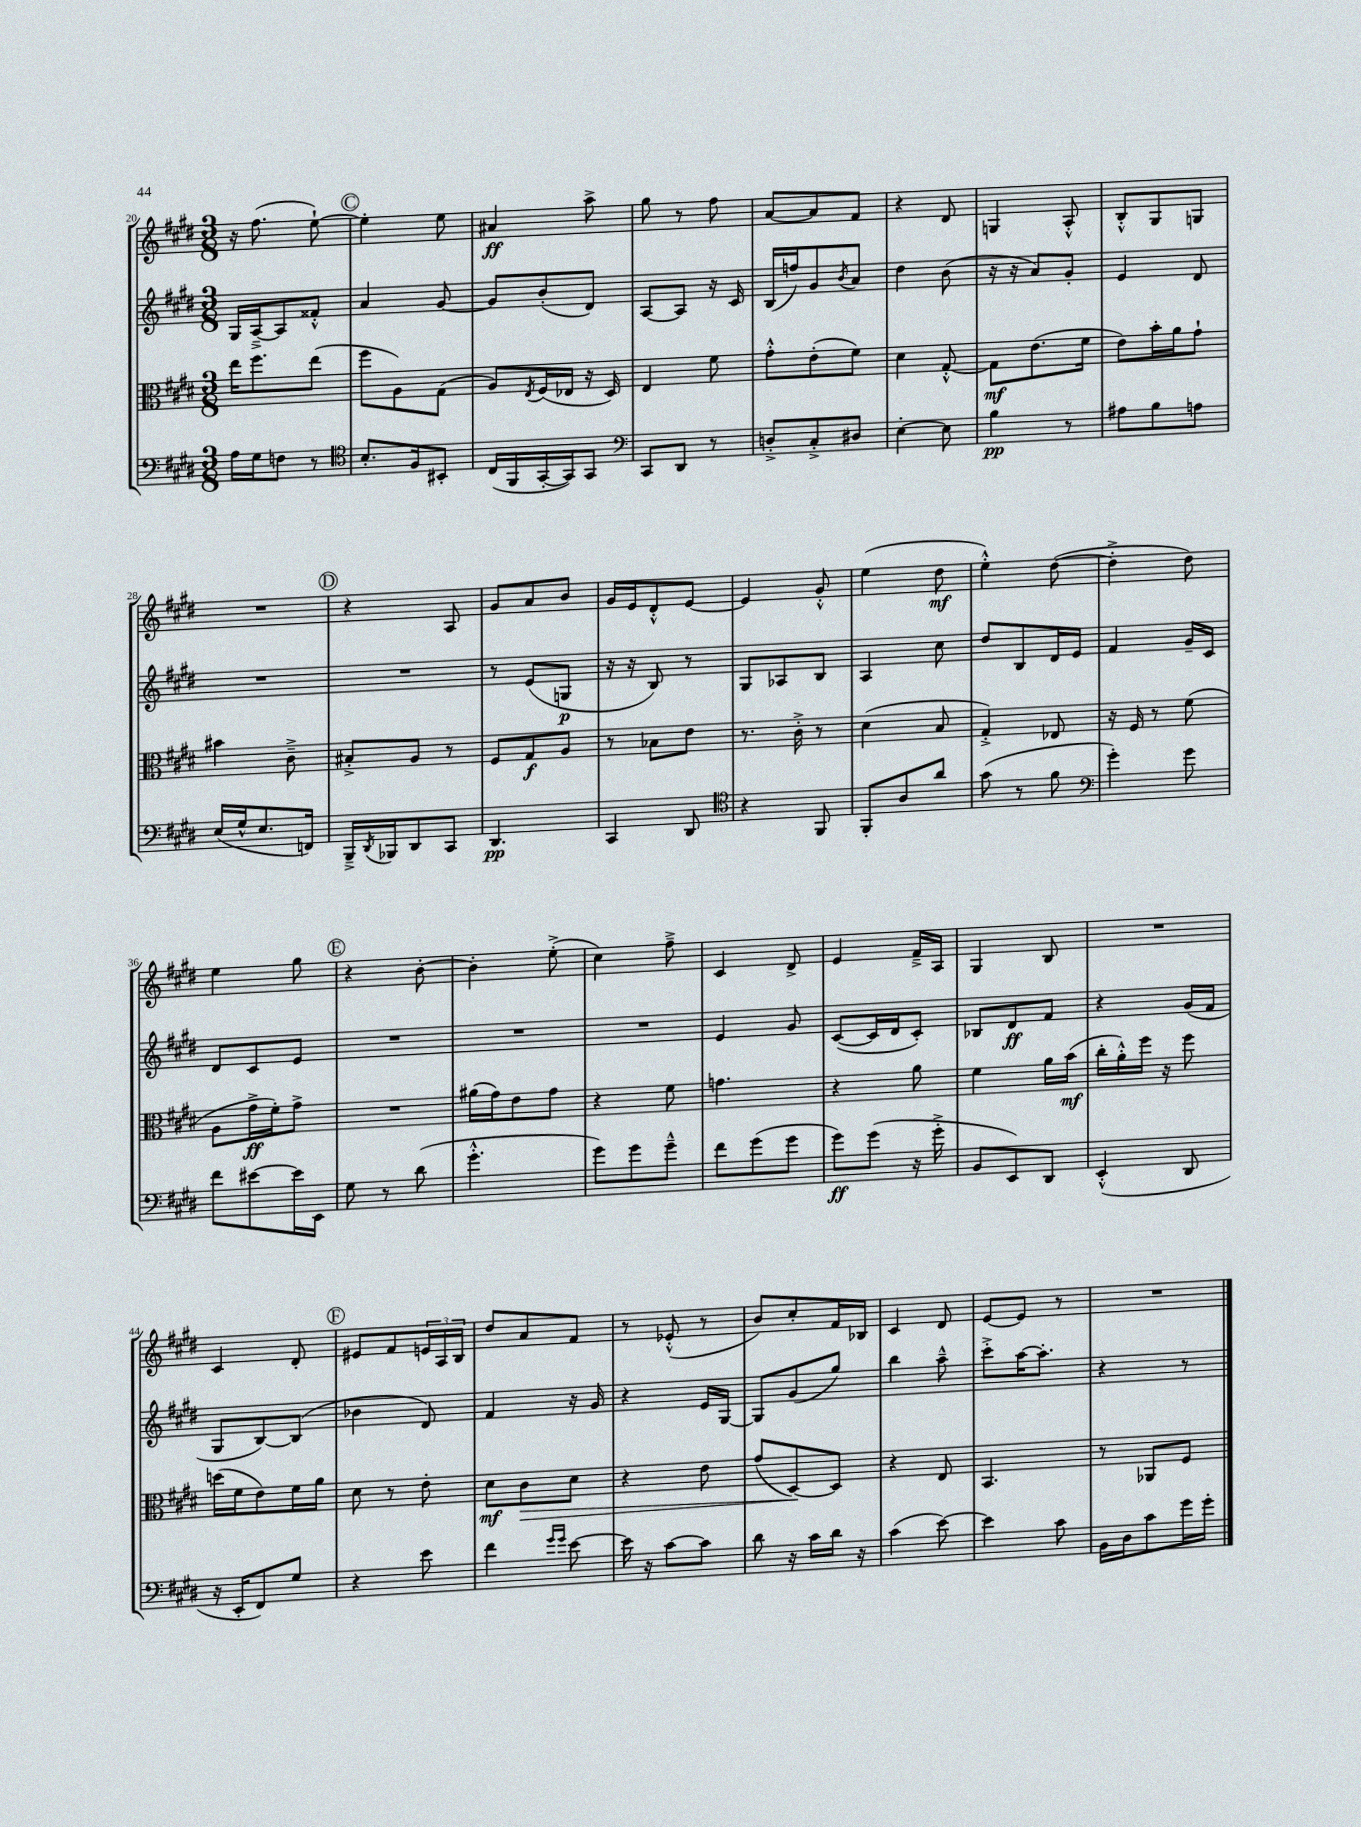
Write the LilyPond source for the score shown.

<<
\new StaffGroup <<
\new Staff = "s0" {
    \clef treble \key e \major \numericTimeSignature \time 3/8
    r16 fis''8.( e''8~-!) |
    \mark \markup { \circle "C" } e''4-. e''8 |
    ais'4\ff a''8-> |
    gis''8 r8 fis''8 |
    a'8~ a'8 fis'8 |
    r4 dis'8 |
    g4 a8-.-^ |
    b8-.-^ gis8 g8 |
    R4. |
    \mark \markup { \circle "D" } r4 a8 |
    gis'8 a'8 b'8 |
    gis'16 e'16 dis'8-.-^ e'8~ |
    e'4 gis'8-.-^ |
    e''4( dis''8\mf |
    e''4-.-^) dis''8~( |
    dis''4-.-> dis''8) |
    e''4 gis''8 |
    \mark \markup { \circle "E" } r4 b'8~-. |
    b'4-. e''8-.->( |
    cis''4) fis''8---> |
    cis'4 dis'8-> |
    e'4 fis'16---> a16 |
    gis4 b8 |
    R4. |
    cis'4 dis'8-. |
    \mark \markup { \circle "F" } eis'8 fis'8 \tuplet 3/2 { e'16 a16 b16 } |
    dis''8 a'8 fis'8 |
    r8 ees'8-.-^( r8 |
    b'8) cis''8-. fis'16 bes16 |
    cis'4 dis'8 |
    e'8~ e'8 r8 |
    R4. \bar "|." |
}
\new Staff = "s1" {
    \clef treble \key e \major \numericTimeSignature \time 3/8
    gis16 a16~---> a8 fisis'8-.-^ |
    \mark \markup { \circle "C" } a'4 gis'8~ |
    gis'8 b'8-.( dis'8) |
    a8~ a8 r16 cis'16 |
    b16( f''16) gis'8 \acciaccatura { b'8 } a'8 |
    dis''4 b'8( |
    r16 r16 a'8) gis'8-. |
    e'4 dis'8 |
    R4. |
    \mark \markup { \circle "D" } R4. |
    r8 e'8( g8\p |
    r16 r16 b8) r8 |
    gis8 aes8 b8 |
    a4 cis''8 |
    dis''8 b8 dis'16 e'16 |
    fis'4 gis'16-- cis'16 |
    dis'8 cis'8 e'8 |
    \mark \markup { \circle "E" } R4. |
    R4. |
    R4. |
    e'4 gis'8 |
    cis'8~( cis'16 dis'16 cis'8-.) |
    bes8 dis'8\ff fis'8 |
    r4 gis'16( fis'16 |
    gis8 b8~) b8( |
    \mark \markup { \circle "F" } bes'4 dis'8) |
    fis'4 r16 gis'16 |
    r4 e'16 gis16~ |
    gis8 gis'8( gis''8) |
    b''4 a''8---^ |
    cis'''8-.-> a''16~ a''8.-. |
    r4 r8 \bar "|." |
}
\new Staff = "s2" {
    \clef alto \key e \major \numericTimeSignature \time 3/8
    e''16 fis''8. e''8( |
    \mark \markup { \circle "C" } fis''8 a8) gis8( |
    a8) \acciaccatura { e8 } fis16( ees16 r16 dis16) |
    e4 fis'8 |
    gis'8-.-^ e'8-.( fis'8) |
    dis'4 gis8~-.-^ |
    gis8\mf e'8.( fis'16 |
    e'8) b'16-. a'16 gis'8-! |
    bis'4 cis'8---> |
    \mark \markup { \circle "D" } bis8-.-> a8 r8 |
    fis8 gis8\f a8 |
    r8 bes8 e'8 |
    r8. cis'16-.-> r8 |
    dis'4( b8 |
    gis4-.->) ees8 |
    r16 fis16 r8 fis'8( |
    a8 gis'16->\ff fis'16-.) gis'8-> |
    \mark \markup { \circle "E" } R4. |
    ais'16( gis'16) e'8 gis'8 |
    r4 fis'8 |
    g'4. |
    r4 a'8 |
    fis'4 a'16 b'16\mf( |
    cis''16-. a'16-.-^) fis''16 r16 fis''8 |
    d''16( fis'16 e'8) fis'16 a'16 |
    \mark \markup { \circle "F" } dis'8 r8 e'8-. |
    dis'8\mf cis'8\> dis'8 |
    r4 e'8 |
    gis'8( dis8~\!) dis8 |
    r4 e8 |
    b,4. |
    r8 aes,8 fis8 \bar "|." |
}
\new Staff = "s3" {
    \clef bass \key e \major \numericTimeSignature \time 3/8
    a16 gis16 f8 r8 |
    \mark \markup { \circle "C" } \clef tenor b8.-. fis16 bis,8-. |
    cis16( fis,16 gis,16~-. gis,16) gis,8 |
    \clef bass cis,8 dis,8 r8 |
    d8-.-> cis8-.-> dis8 |
    e4~-. e8 |
    b4\pp r8 |
    ais8 b8 a8 |
    e16( gis16-^ e8. f,16) |
    \mark \markup { \circle "D" } b,,16---> \acciaccatura { dis,8 } bes,,16 dis,8 cis,8 |
    dis,4.\pp |
    cis,4 dis,8 |
    \clef tenor r4 fis,8 |
    fis,8-. a8 a'8 |
    gis'8( r8 fis'8 |
    \clef bass gis'4-.) gis'8 |
    fis'8 eis'8~ eis'16 e,16 |
    \mark \markup { \circle "E" } gis8 r8 dis'8( |
    gis'4.-.-^ |
    gis'8) gis'8 gis'8---^ |
    fis'8 gis'8( gis'8 |
    gis'8\ff) gis'8( r16 gis'16-.-> |
    b,8 e,8) dis,8 |
    e,4-.-^( dis,8 |
    r16 e,16-. fis,8) gis8 |
    \mark \markup { \circle "F" } r4 e'8 |
    fis'4 \grace { gis'16 gis'16 } e'8~ |
    e'16 r16 cis'8~ cis'8 |
    dis'8 r16 cis'16 dis'16 r16 |
    cis'4( e'8~) |
    e'4 cis'8 |
    b,16 dis16 cis'8 gis'16 gis'16-. \bar "|." |
}
>>
>>
\layout { \context { \Score currentBarNumber = #20 } }
